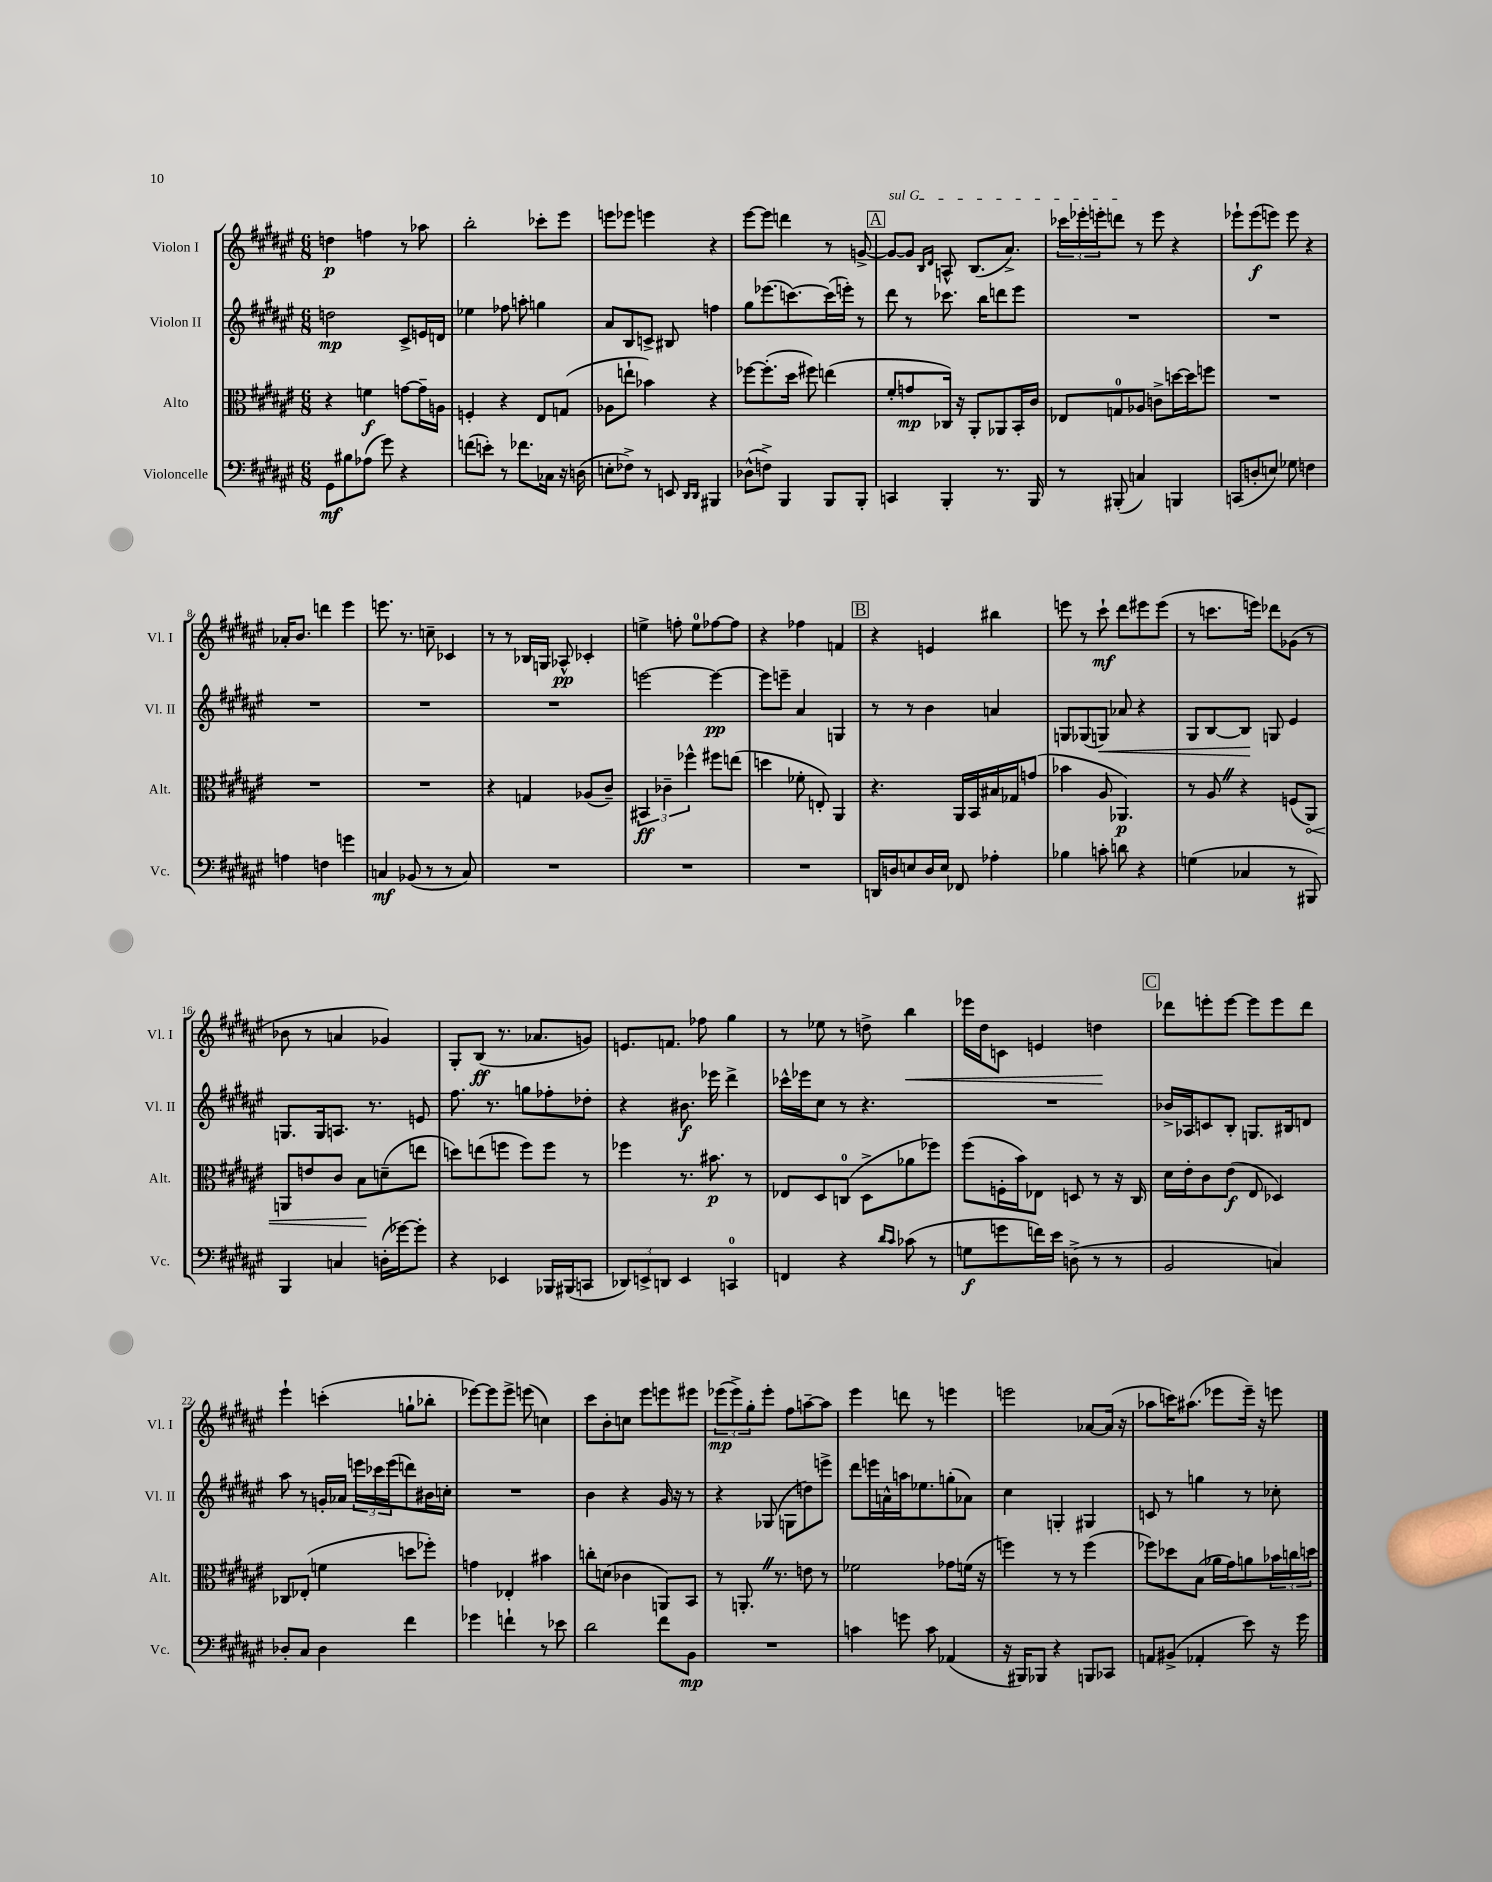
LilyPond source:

<<
\new StaffGroup <<
\new Staff = "s0" \with { instrumentName = "Violon I" shortInstrumentName = "Vl. I" } {
    \clef treble \key fis \major \numericTimeSignature \time 6/8
    d''4\p f''4 r8 aes''8 |
    b''2-. ces'''8-. eis'''8 |
    e'''8 ees'''8 e'''4 r4 |
    eis'''8~ eis'''8 d'''4 r8 g'8~-> |
    \mark \markup { \box "A" } \once \override TextSpanner.bound-details.left.text = \markup { \italic "sul G" } g'8~\startTextSpan g'8 \grace { b16 dis'16 } a8-^ b8.( ais'8.->) |
    \tuplet 3/2 { ces'''16 ees'''16-. e'''16-. } d'''8\stopTextSpan r8 e'''8 r4 |
    ees'''8-! ees'''8\f( e'''8) e'''8 r4 |
    aes'16-. b'8. d'''4 eis'''4 |
    e'''8. r8. c''8-- ces'4 |
    r8 r8 bes16 g16 aes8-^\pp ces'4-. |
    e''4-> f''8-. e''8-0 fes''8~ fes''8 |
    r4 fes''4 f'4 |
    \mark \markup { \box "B" } r4 e'4 bis''4 |
    e'''8 r8 cis'''8-!\mf dis'''8 eis'''8 eis'''8( |
    r8 c'''8. e'''16) des'''8 ges'8( r8 |
    bes'8 r8 a'4 ges'4) |
    gis8-. b8\ff( r8. aes'8. g'8) |
    e'8. f'8. fes''8 gis''4 |
    r8 ees''8 r8 d''8-> b''4\< |
    ees'''16 dis''16 c'8 e'4 d''4\! |
    \mark \markup { \box "C" } des'''8 e'''8-. e'''8~ e'''8 e'''8 des'''8 |
    eis'''4-! c'''4-.( g''8-! bes''8-. |
    ees'''8~) ees'''8 ees'''8-> e'''8( c''4) |
    cis'''8 b'8-. c''8 eis'''8 e'''8 eis'''8 |
    \tuplet 3/2 { ees'''8\mp( ees'''8->) gis''8-. } ees'''8-. fis''8 a''8~-- a''8 |
    eis'''4 d'''8 r8 e'''4 |
    e'''2 aes'8~ aes'16( r16 |
    aes''8 c'''16) ais''8.( ees'''8 ees'''16--) r16 e'''8 \bar "|." |
}
\new Staff = "s1" \with { instrumentName = "Violon II" shortInstrumentName = "Vl. II" } {
    \clef treble \key fis \major \numericTimeSignature \time 6/8
    d''2\mp cis'8-> e'16 d'16 |
    ees''4 fes''8 a''8-. g''4 |
    ais'8 b8 c'8-> bis8 f''4 |
    gis''8 ees'''8.( c'''8.~) c'''16( e'''16-.) r8 |
    \mark \markup { \box "A" } dis'''8 r8 ces'''8. b''16 d'''8 eis'''8 |
    R2. |
    R2. |
    R2. |
    R2. |
    R2. |
    e'''2~ e'''4~\pp |
    e'''8 e'''8-- ais'4 g4 |
    \mark \markup { \box "B" } r8 r8 b'4 a'4 |
    g8 ges8( g8\<) aes'8 r4 |
    gis8 b8~ b8\! g8 eis'4 |
    g8. g16 a8. r8. e'8 |
    fis''8. r8. g''8 fes''8-. des''8-. |
    r4 bis'8.\f ees'''16 dis'''4-> |
    ces'''16-^ ees'''16 cis''8 r8 r4. |
    R2. |
    \mark \markup { \box "C" } bes'16-> aes16 c'8 b8-. g8. bis16 d'8 |
    ais''8 r8 g'16-. aes'16 \tuplet 3/2 { e'''16 ces'''16 e'''16( } d'''8) bis'16 c''16-. |
    R2. |
    b'4 r4 gis'16 r16 r8 |
    r4 ges8( g8 d''8) e'''8-> |
    dis'''8 e'''16 a'16-^ a''16 ees''8. g''8-.( aes'8) |
    cis''4 g4-. gis4 |
    c'8 r8 g''4 r8 ces''8-. \bar "|." |
}
\new Staff = "s2" \with { instrumentName = "Alto" shortInstrumentName = "Alt." } {
    \clef alto \key fis \major \numericTimeSignature \time 6/8
    r4 f'4\f g'8~ g'16-- a16 |
    f4-. r4 eis8 g8( |
    aes8 e''8-! bes'4) r4 |
    fes''8~ fes''8.-.( dis''16 fis''8) e''4( |
    \mark \markup { \box "A" } fis'8-. g'8\mp ces16) r16 ais,8-. aes,8 b,16-. cis'16 |
    ees8 g8-0 aes8 c'8-> d''16~ d''16 f''8 |
    R2. |
    R2. |
    R2. |
    r4 g4 aes8( cis'8--) |
    \tuplet 3/2 { bis,4\ff ces'4-- fes''4-^ } fis''8 e''8( |
    d''4 fes'8-. e8-.) ais,4 |
    \mark \markup { \box "B" } r4. ais,16 b,16 bis16 ges16 g'8( |
    bes'4 ais8 aes,4.\p) |
    r8 ais8 \once \override BreathingSign.text = \markup { \musicglyph "scripts.caesura.straight" } \breathe r4 f8( \once \override Hairpin.circled-tip = ##t ais,8\<) |
    a,8 e'8 cis'8 b8\! d'8--( e''8 |
    d''8) e''8( f''8 f''8) f''8 r8 |
    fes''4 r8. bis'8.\p r8 |
    ees8 dis8 c8-0( dis8-> aes'8 fes''8) |
    fis''8( f16-. b'16) ees8 d8 r8 r16 cis16 |
    \mark \markup { \box "C" } dis'16 eis'16-. cis'8 eis'8\f( eis8 des4) |
    ces8 ees8-.( f'4 d''8 fes''8-.) |
    g'4 ees4-. bis'4 |
    c''8-. d'8( ces'4 a,8) b,8 |
    r8 a,8.-. \once \override BreathingSign.text = \markup { \musicglyph "scripts.caesura.straight" } \breathe r8. e'8 r8 |
    fes'2 ges'8 f'16( r16 |
    f''4) r8 r8 f''4( |
    fes''8) des''8 b8( aes'16 gis'16) a'8 \tuplet 3/2 { bes'16 c''16 d''16 } \bar "|." |
}
\new Staff = "s3" \with { instrumentName = "Violoncelle" shortInstrumentName = "Vc." } {
    \clef bass \key fis \major \numericTimeSignature \time 6/8
    gis,8\mf bis8 aes8( gis'8) r4 |
    f'8( e'8-.) r8 fes'8. ces16 r16 d16( |
    e8-. fes8->) r8 e,8 \grace { dis,16 dis,16 } bis,,4 |
    des8-^( f8->) b,,4 b,,8 b,,8-. |
    \mark \markup { \box "A" } c,4 b,,4-. r8. b,,16 |
    r8 bis,,8-.( c4) b,,4 |
    c,8( d8-. e8) ges8 f4 |
    a4 f4 g'4 |
    c4\mf bes,8( r8 r8 c8) |
    R2. |
    R2. |
    R2. |
    \mark \markup { \box "B" } d,16 d16 e8 d16 e16 fes,8 aes4-. |
    bes4 c'8-. d'8 r4 |
    g4( ces4 r8 bis,,8) |
    b,,4 c4 d16-.( ges'16~) ges'8-. |
    r4 ees,4 bes,,16 bis,,16( c,8 |
    \tuplet 3/2 { des,8) e,8-> d,8 } e,4 c,4-0 |
    f,4 r4 \grace { dis'16 cis'16 } ces'8( r8 |
    g8\f g'8 f'16) eis'16 d8->( r8 r8 |
    \mark \markup { \box "C" } b,2 c4) |
    des8-. cis8 des4 fis'4 |
    ges'4 f'4-! r8 ees'8 |
    dis'2 fis'8 b,8\mp |
    R2. |
    c'4 g'8 c'8 aes,4( |
    r16 bis,,16) bes,,8 r4 b,,8 ces,8 |
    a,8 bis,8->( aes,4-. eis'8) r16 gis'16 \bar "|." |
}
>>
>>
